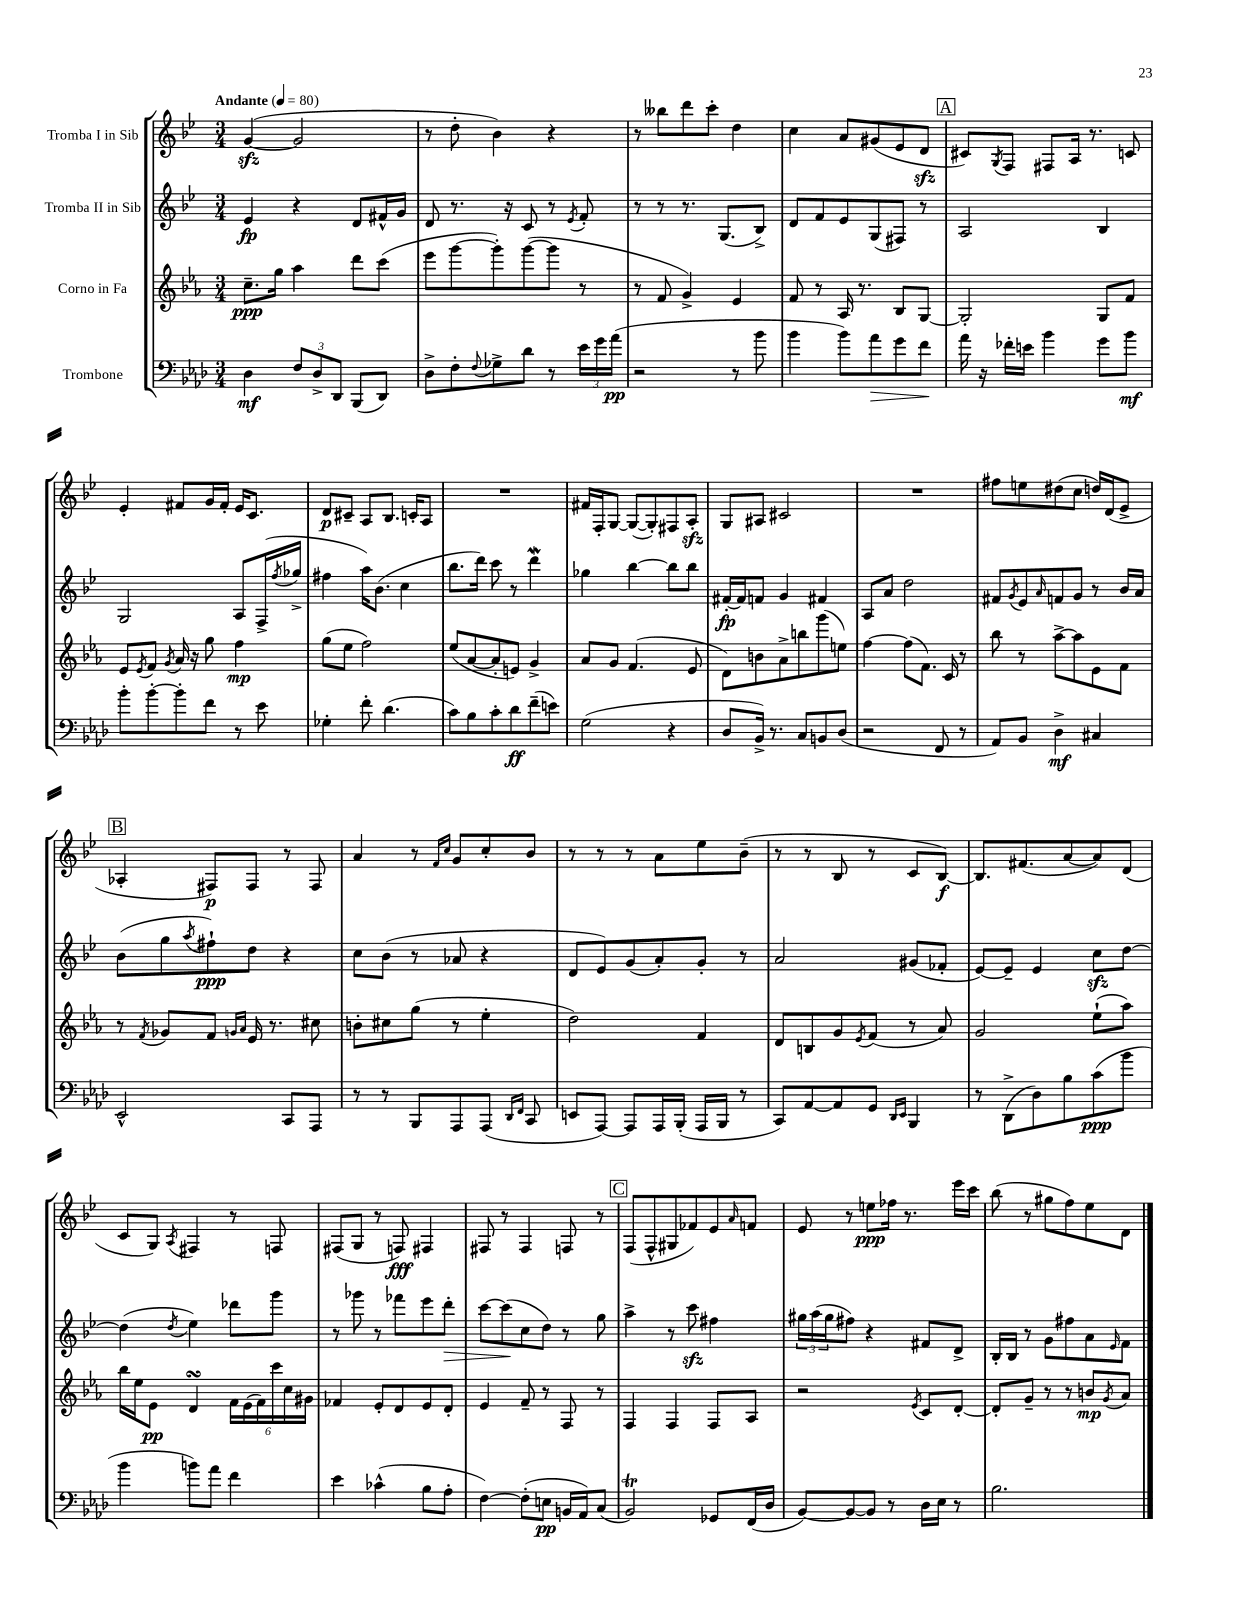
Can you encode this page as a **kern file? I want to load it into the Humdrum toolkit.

**kern	**kern	**kern	**kern
*staff4	*staff3	*staff2	*staff1
*clefF4	*clefG2	*clefG2	*clefG2
*k[b-e-a-d-]	*k[b-e-a-]	*k[b-e-]	*k[b-e-]
*M3/4	*M3/4	*M3/4	*M3/4
*MM80	*MM80	*MM80	*MM80
4D-\	8.cc~\L	4e-/	([4g/
.	16gg\Jk	.	.
12F/L	4aa-\	4r	2g/]
12D-^/	.	.	.
12DD-/J	.	.	.
(8BBB-/L	8ddd\L	8d/L	.
8DD-/J)	(8ccc\J	16f#^^/L	.
.	.	16g/JJ	.
=	=	=	=
8D-^\L	8eee-\L	8d/	8r
8F'\	[8ggg\	8.r	8dd'\
8qqF/	.	.	.
8G-^\	8ggg'\])	.	4b-\)
.	.	16r	.
8d-\J	([8ggg\	8c/	.
8r	8ggg\]J	8r	4r
.	.	8qe-/	.
24e-\LL	8r	8f'/	.
24g\	.	.	.
(24a-\JJ	.	.	.
=	=	=	=
2r	8r	8r	8r
.	8f/	8r	8bb--\L
.	4g^/)	8.r	8ddd\
.	.	.	8ccc'\J
.	.	(8.G/L	.
8r	4e-/	.	4dd\
8b-\	.	8B-^/J)	.
=	=	=	=
4b-\	8f/	8d/L	4cc\
.	8r	8f/	.
8b-\L)	16A-/	8e-/	8a/L
.	8.r	.	.
8a-\	.	(8G/	(8g#/
8g\	8B-/L	8F#/J)	8e-/
8f\J	[8G/J	8r	8d/J
=	=	=	=
16a-\	2G'/]	2A/	8c#/L)
16r	.	.	.
.	.	.	8qG/
16f-'\LL	.	.	8F/J
16e\JJ	.	.	.
4b-\	.	.	8F#/L
.	.	.	16A/Jk
.	.	.	8.r
8g\L	8G/L	4B-/	.
8b-\J	8f/J	.	8c/
=	=	=	=
8b-'\L	8e-/L	2G/	4e-'/
.	8qe-/	.	.
[8b-'\	8f/J	.	.
.	8qg/	.	.
8b-'\]	16a-/	.	8f#/L
.	16r	.	.
8f\J	8gg\	.	16g/L
.	.	.	16f#'/JJ
8r	4ff\	8A/L	16e-/LK
.	.	.	8.c/J
8e-\	.	(16F^/L	.
.	.	8qff/	.
.	.	16gg-^/JJ	.
=	=	=	=
4G-'\	(8gg\L	4ff#\	8d/L
.	8ee-\J	.	8c#~/J
8f'\	2ff\)	16aa\LK)	8A/L
.	.	(8.b-\J	.
(4.d-\	.	.	8.B-/J
.	.	4cc\	.
.	.	.	16c'/LK
.	.	.	8A/J
=	=	=	=
8c\L)	(8ee-/L	8.bb-\L	2.r
8B-\	[8a-/	.	.
.	.	16ddd\Jk)	.
8c'\	8a-'/]	8ccc\	.
8d-\	8e/J)	8r	.
(8f~\	4g^/	4ddd\	.
8e\J)	.	.	.
=	=	=	=
(2G\	8a-/L	4gg-\	16f#/LL
.	.	.	16F'/J
.	8g/J	.	[8G/J
.	(4.f/	[4bb-\	(8G/_L
.	.	.	8G'/])
4r	.	8bb-\]L	8F#/
.	8e-/	8bb-\J	8A'/J
=	=	=	=
8D-/L	8d\L)	[16f#'/LL	8G/L
.	.	16f#/]J	.
16BB-^/Jk)	8b\	8f/J	8A#/J
8.r	.	.	.
.	8a-^\	4g/	2c#/
8C/L	8bb\	.	.
8BB/	(8ggg\	4f#/	.
(8D-/J	8ee\J)	.	.
=	=	=	=
2r	[4ff\	8A/L	2.r
.	.	8a/J	.
.	(8ff\]L	2dd\	.
.	8.f\J)	.	.
8FF/	.	.	.
.	16c/	.	.
8r	8r	.	.
=	=	=	=
8AA-/L)	8bb-\	8f#/L	8ff#\L
.	.	8qg/	.
8BB-/J	8r	8e-/	8ee\
.	.	16qqa/	.
4D-^\	[8aa-^\L	8f/	(8dd#\
.	8aa-\]	8g/J	8cc\J
4C#/	8e-\	8r	16dd/LL)
.	.	.	(16d/J
.	8f\J	16b-/LL	8e-^/J
.	.	16a/JJ	.
=	=	=	=
2EE-^^/	8r	(8b-\L	4A-'/
.	8qf/	.	.
.	8g-/L	8gg\	.
.	.	8qaa/	.
.	8f/J	8ff#`\)	8F#/L)
.	16qqg/LL	.	.
.	16qqa-/JJ	.	.
.	16e-/	8dd\J	8F#/J
.	8.r	.	.
8CC/L	.	4r	8r
8AAA-/J	8cc#\	.	8F#/
=	=	=	=
8r	8b'\L	8cc\L	4a/
8r	8cc#\	(8b-\J	.
8BBB-/L	(8gg\J	8r	8r
.	.	.	16qqf/LL
.	.	.	16qqcc/JJ
8AAA-/	8r	8a-/	8g/L
(8AAA-/J	4ee-'\	4r	8cc'/
16qqDD-/LL	.	.	.
16qqFF/JJ	.	.	.
8CC/	.	.	8b-/J
=	=	=	=
8EE/L	2dd\)	8d/L	8r
[8AAA-/J)	.	8e-/)	8r
8AAA-/]L	.	(8g/	8r
16AAA-/L	.	8a'/)	8a\L
(16BBB-'/JJ	.	.	.
16AAA-/LL	4f/	8g'/J	8ee-\
16BBB-/JJ	.	.	.
8r	.	8r	(8b-~\J
=	=	=	=
8CC/L)	8d/L	2a/	8r
[8AA-/	8B/	.	8r
8AA-/]	8g/	.	8B-/
.	8qe-/	.	.
8GG/J	(8f/J	.	8r
16qqDD-/LL	.	.	.
16qqEE-/JJ	.	.	.
4BBB-/	8r	(8g#/L	8c/L
.	8a-/)	8f-'/J	[8B-/J)
=	=	=	=
8r	2g/	[8e-/L)	8.B-/]L
(8DD-^\L	.	8e-~/]J	.
.	.	.	(8.f#/
8D-\)	.	4e-/	.
8B-\	.	.	[8a/
(8c\	(8ee-`\L	8cc\L	8a/])
8b-\J	8aa-\J)	[8dd\J	(8d/J
=	=	=	=
4b-\	16bb-\LL	(4dd\]	8c/L
.	16ee-\J	.	.
.	8e-\J	.	8G/J)
.	.	8qdd/	8qA/
8b\L)	4d/	4ee-\)	4F#/
8a-\J	.	.	.
4f\	24f\LL	8ddd-\L	8r
.	(24e-\	.	.
.	24f\)	.	.
.	24ccc\	8ggg\J	8F/
.	24cc\	.	.
.	24g#\JJ	.	.
=	=	=	=
4e-\	4f-/	8r	(8F#/L
.	.	8ggg-\	8G/J
(4c-^^\	8e-'/L	8r	8r
.	8d/	8fff-\L	8F/)
8B-\L	8e-/	8eee-\	4F#/
8A-'\J	8d'/J	8ddd'\J	.
=	=	=	=
[4F\)	4e-/	[8ccc\L	8F#/
.	.	(8ccc\]	8r
(8F'\]L	8f~/	8cc\	4F#/
8E\J	8r	8dd\J)	.
16BB/LL	8F/	8r	8F/
16AA-/J)	.	.	.
(8C/J	8r	8gg\	8r
=	=	=	=
2BB-/)	4F/	4aa^\	(8F/L
.	.	.	8F^^/
.	4F/	8r	8G#/
.	.	8ccc\	8f-/)
8GG-/L	8F/L	4ff#\	8e-/
.	.	.	16qqa/
(16FF/L	8A-/J	.	8f/J
16D-/JJ	.	.	.
=	=	=	=
[8BB-/L)	2r	24gg#\LL	8e-/
.	.	(24aa\	.
.	.	24gg#\J	.
8BB-/_	.	8ff#\J)	8r
8BB-/]J	.	4r	8ee\L
8r	.	.	16ff-\Jk
.	.	.	8.r
.	8qe-/	.	.
16D-\LL	8c/L	8f#/L	.
16E-\JJ	.	.	.
8r	[8d'/J	8d^/J	16eee-\LL
.	.	.	16ccc\JJ
=	=	=	=
2.B-\	8d'/]L	16B-'/LL	(8bb-\
.	.	16B-/JJ	.
.	8g~/J	8r	8r
.	8r	8g\L	8gg#\L
.	8r	8ff#\	8ff\)
.	8b/L	8a\	8ee-\
.	8qg/	16qqe-/	.
.	8a-/J	8f\J	8d\J
==	==	==	==
*-	*-	*-	*-
